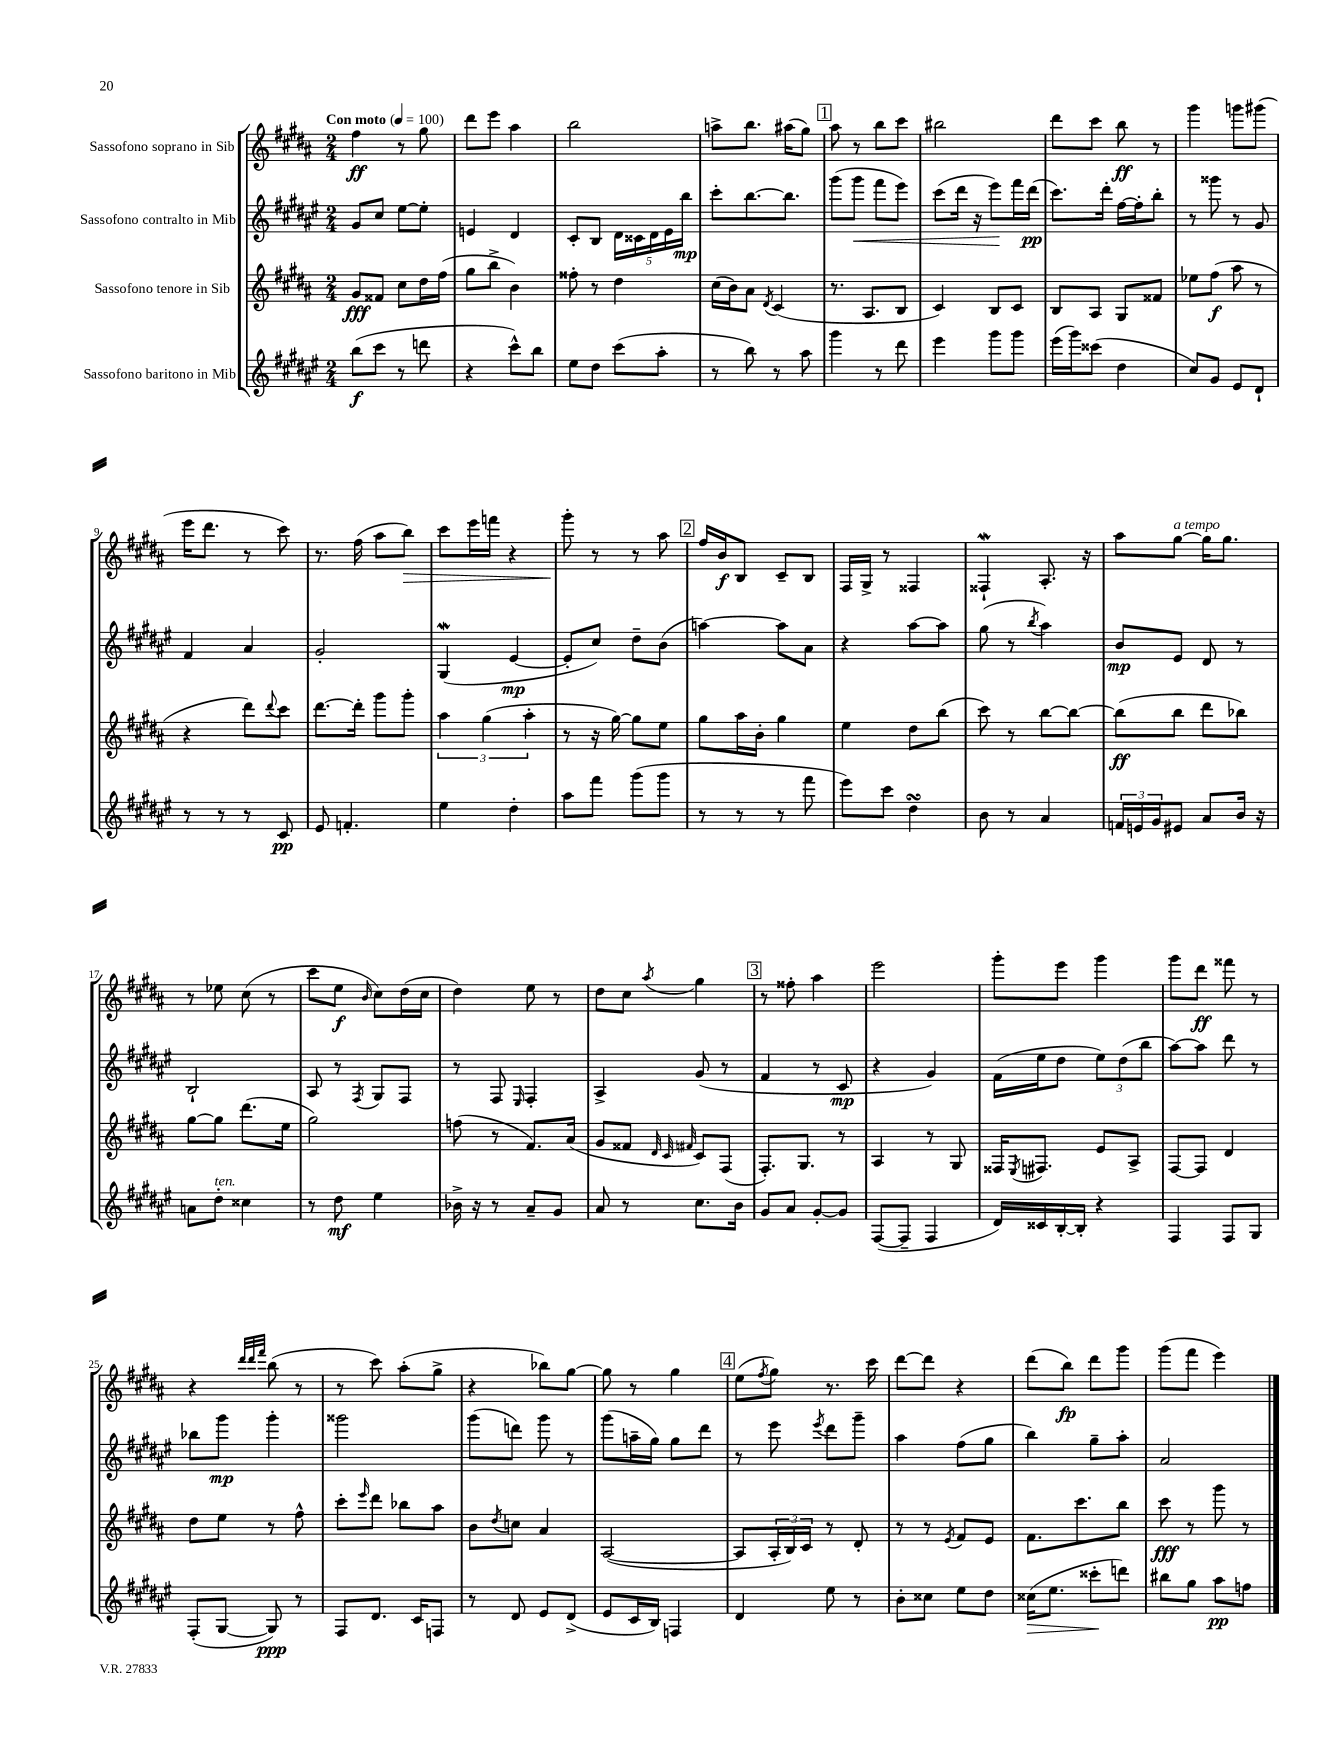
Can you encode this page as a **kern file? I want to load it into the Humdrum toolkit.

**kern	**kern	**kern	**kern
*staff4	*staff3	*staff2	*staff1
*clefG2	*clefG2	*clefG2	*clefG2
*k[f#c#g#d#a#e#]	*k[f#c#g#d#a#]	*k[f#c#g#d#a#e#]	*k[f#c#g#d#a#]
*M2/4	*M2/4	*M2/4	*M2/4
*MM100	*MM100	*MM100	*MM100
(8bb	8g#	8g#	4ff#
8ccc#	8f##	8cc#	.
8r	8cc#	[8ee#	8r
8ddd	16dd#	8ee#']	8gg#
.	(16ff#	.	.
=	=	=	=
4r	8gg#	4e	8ddd#
.	8bb^	.	8eee
8ccc#^^)	4b)	4d#	4aa#
8bb	.	.	.
=	=	=	=
8ee#	8ff##'	8c#'	2bb
8dd#	8r	8B	.
(8ccc#	4dd#	20d#	.
.	.	20c##	.
.	.	20d#	.
8aa#'	.	.	.
.	.	20e#	.
.	.	20bb	.
=	=	=	=
8r	(16cc#	8ccc#'	8aa^
.	16b)	.	.
8bb)	8a#	[8.bb	8.bb
.	8qd#	.	.
8r	(4c#	.	.
.	.	8.bb]	(16aa#
8aa#	.	.	8gg#)
=	=	=	=
4ggg#	8.r	(8ggg#	8aa#
.	.	8ggg#	8r
.	8.A#	.	.
8r	.	8fff#	8bb
8ddd#	8B	8eee#)	8ccc#
=	=	=	=
4eee#	4c#)	(8ccc#	2bb#
.	.	16ddd#	.
.	.	16r	.
8ggg#	8B	8eee#)	.
8ggg#	8c#	16fff#	.
.	.	(16ddd#	.
=	=	=	=
(16eee#	8B	8.ccc#)	8ddd#
16ggg#)	.	.	.
(8ccc##	8A#	.	8ccc#
.	.	16ddd#'	.
4dd#	8G#	[16ff#	8bb
.	.	16ff#']	.
.	8f##	8bb'	8r
=	=	=	=
8cc#)	8ee-	8r	4ggg#
8g#	(8ff#	8ggg##	.
8e#	8aa#	8r	8ggg
8d#`	8r	8g#	(8ggg#
=	=	=	=
8r	4r	4f#	16eee
.	.	.	8.ddd#
8r	.	.	.
8r	8ddd#)	4a#	8r
.	8qqddd#	.	.
8c#	8ccc#	.	8ccc#)
=	=	=	=
8e#	[8.ddd#	2g#'	8.r
4.f'	.	.	.
.	16ddd#']	.	(16ff#
.	8ggg#	.	8aa#
.	8ggg#'	.	8bb)
=	=	=	=
4ee#	6aa#	(4G#	8ccc#
.	.	.	16eee
.	(6gg#	.	.
.	.	.	16fff
4dd#'	.	[4e#	4r
.	6aa#'	.	.
=	=	=	=
8aa#	8r	8e#']	8ggg#'
8fff#	16r	8cc#)	8r
.	[16gg#)	.	.
(8ggg#	8gg#]	8dd#~	8r
8ggg#	8ee	(8b	8aa#
=	=	=	=
8r	8gg#	[4aa)	16ff#
.	.	.	16b
8r	16aa#	.	8B
.	16b'	.	.
8r	4gg#	8aa]	8c#~
8fff#	.	8a#	8B
=	=	=	=
8eee#)	4ee	4r	16F#
.	.	.	16G#^
8ccc#	.	.	8r
4dd#	8dd#	[8aa#	4F##
.	(8bb	8aa#]	.
=	=	=	=
8b	8ccc#)	(8gg#	4F##`
8r	8r	8r	.
.	.	8qbb	.
4a#	[8bb	4aa#)	8.A#'
.	8bb_	.	.
.	.	.	16r
=	=	=	=
24f	(8bb]	8b	8aa#
24e	.	.	.
24g#	.	.	.
8e#	8bb	8e#	[8gg#
8a#	8ddd#	8d#	16gg#]
.	.	.	8.gg#
16b	8bb-)	8r	.
16r	.	.	.
=	=	=	=
8a	[8gg#	2B`	8r
8dd#'	8gg#]	.	8ee-
4cc##	(8.ddd#	.	(8cc#
.	.	.	8r
.	16ee	.	.
=	=	=	=
8r	2gg#)	8A#	8ccc#
8dd#	.	8r	8ee
.	.	8qF#	16qqb
4ee#	.	8G#	8cc#)
.	.	8F#	(16dd#
.	.	.	16cc#
=	=	=	=
16b-^	(8ff	8r	4dd#)
16r	.	.	.
8r	8r	8F#	.
.	.	16qqE#	.
8a#~	8.f#)	4F#'	8ee
8g#	.	.	8r
.	(16a#	.	.
=	=	=	=
8a#	8g#	4A#^	8dd#
8r	8f##	.	8cc#
.	32qqd#	.	.
.	32qqc#	.	.
.	32qqf#	.	8qaa#
8.cc#	8c#)	(8g#	4gg#
.	(8F#	8r	.
16b	.	.	.
=	=	=	=
8g#	8.F#')	4f#	8r
8a#	.	.	8ff##'
.	8.G#	.	.
[8g#'	.	8r	4aa#
8g#]	8r	8c#	.
=	=	=	=
([8F#	4A#	4r	2eee
8F#~]	.	.	.
4F#	8r	4g#)	.
.	8G#	.	.
=	=	=	=
16d#)	16F##	(16f#	8ggg#'
.	8qE	.	.
16c##	8.F#	16ee#	.
[16B'	.	8dd#	8eee
16B']	.	.	.
4r	8e	12ee#)	4ggg#
.	.	(12dd#	.
.	8A#^	.	.
.	.	12bb	.
=	=	=	=
4F#	[8F#	[8aa#)	8ggg#
.	8F#]	8aa#]	8ddd#
8F#	4d#	8ddd#	8fff##
8G#	.	8r	8r
=	=	=	=
(8F#'	8dd#	8bb-	4r
[8G#	8ee	8ggg#	.
.	.	.	32qqddd#
.	.	.	32qqddd#
.	.	.	32qqfff#
8G#])	8r	4ggg#'	(8bb
8r	8ff#^^	.	8r
=	=	=	=
8F#	8ccc#'	2ggg##	8r
.	16qqeee	.	.
8.d#	8ddd#	.	8ccc#)
.	8bb-	.	(8aa#'
16c#	.	.	.
8F	8aa#	.	8gg#^
=	=	=	=
8r	8b	(8ggg#	4r
.	8qdd#	.	.
8d#	8cc	8ddd)	.
8e#	4a#	8ggg#	8bb-)
(8d#^	.	8r	[8gg#
=	=	=	=
8e#	([2A#	(8ggg#	8gg#]
16c#	.	16aa~	8r
16B)	.	16gg#)	.
4F	.	8gg#	4gg#
.	.	8ddd#	.
=	=	=	=
4d#	8A#]	8r	(8ee
.	.	.	8qff#
.	24A#'	8eee#	8gg#)
.	24B)	.	.
.	24c#	.	.
.	.	8qeee#	.
8ee#	8r	8ddd#	8.r
8r	8d#'	8ggg#~	.
.	.	.	16ccc#
=	=	=	=
8b'	8r	4aa#	[8ddd#
8cc##	8r	.	8ddd#]
.	8qe	.	.
8ee#	8f#	(8ff#	4r
8dd#	8e	8gg#	.
=	=	=	=
(16cc##	8.f#	4bb)	(8ddd#
8.ee#	.	.	.
.	.	.	8bb)
.	8.ccc#	.	.
8ccc##'	.	8gg#~	8ddd#
8ddd)	8bb	8aa#'	8ggg#
=	=	=	=
8bb#	8ccc#	2a#	(8ggg#
8gg#	8r	.	8fff#
8aa#	8ggg#	.	4eee)
8ff	8r	.	.
==	==	==	==
*-	*-	*-	*-
